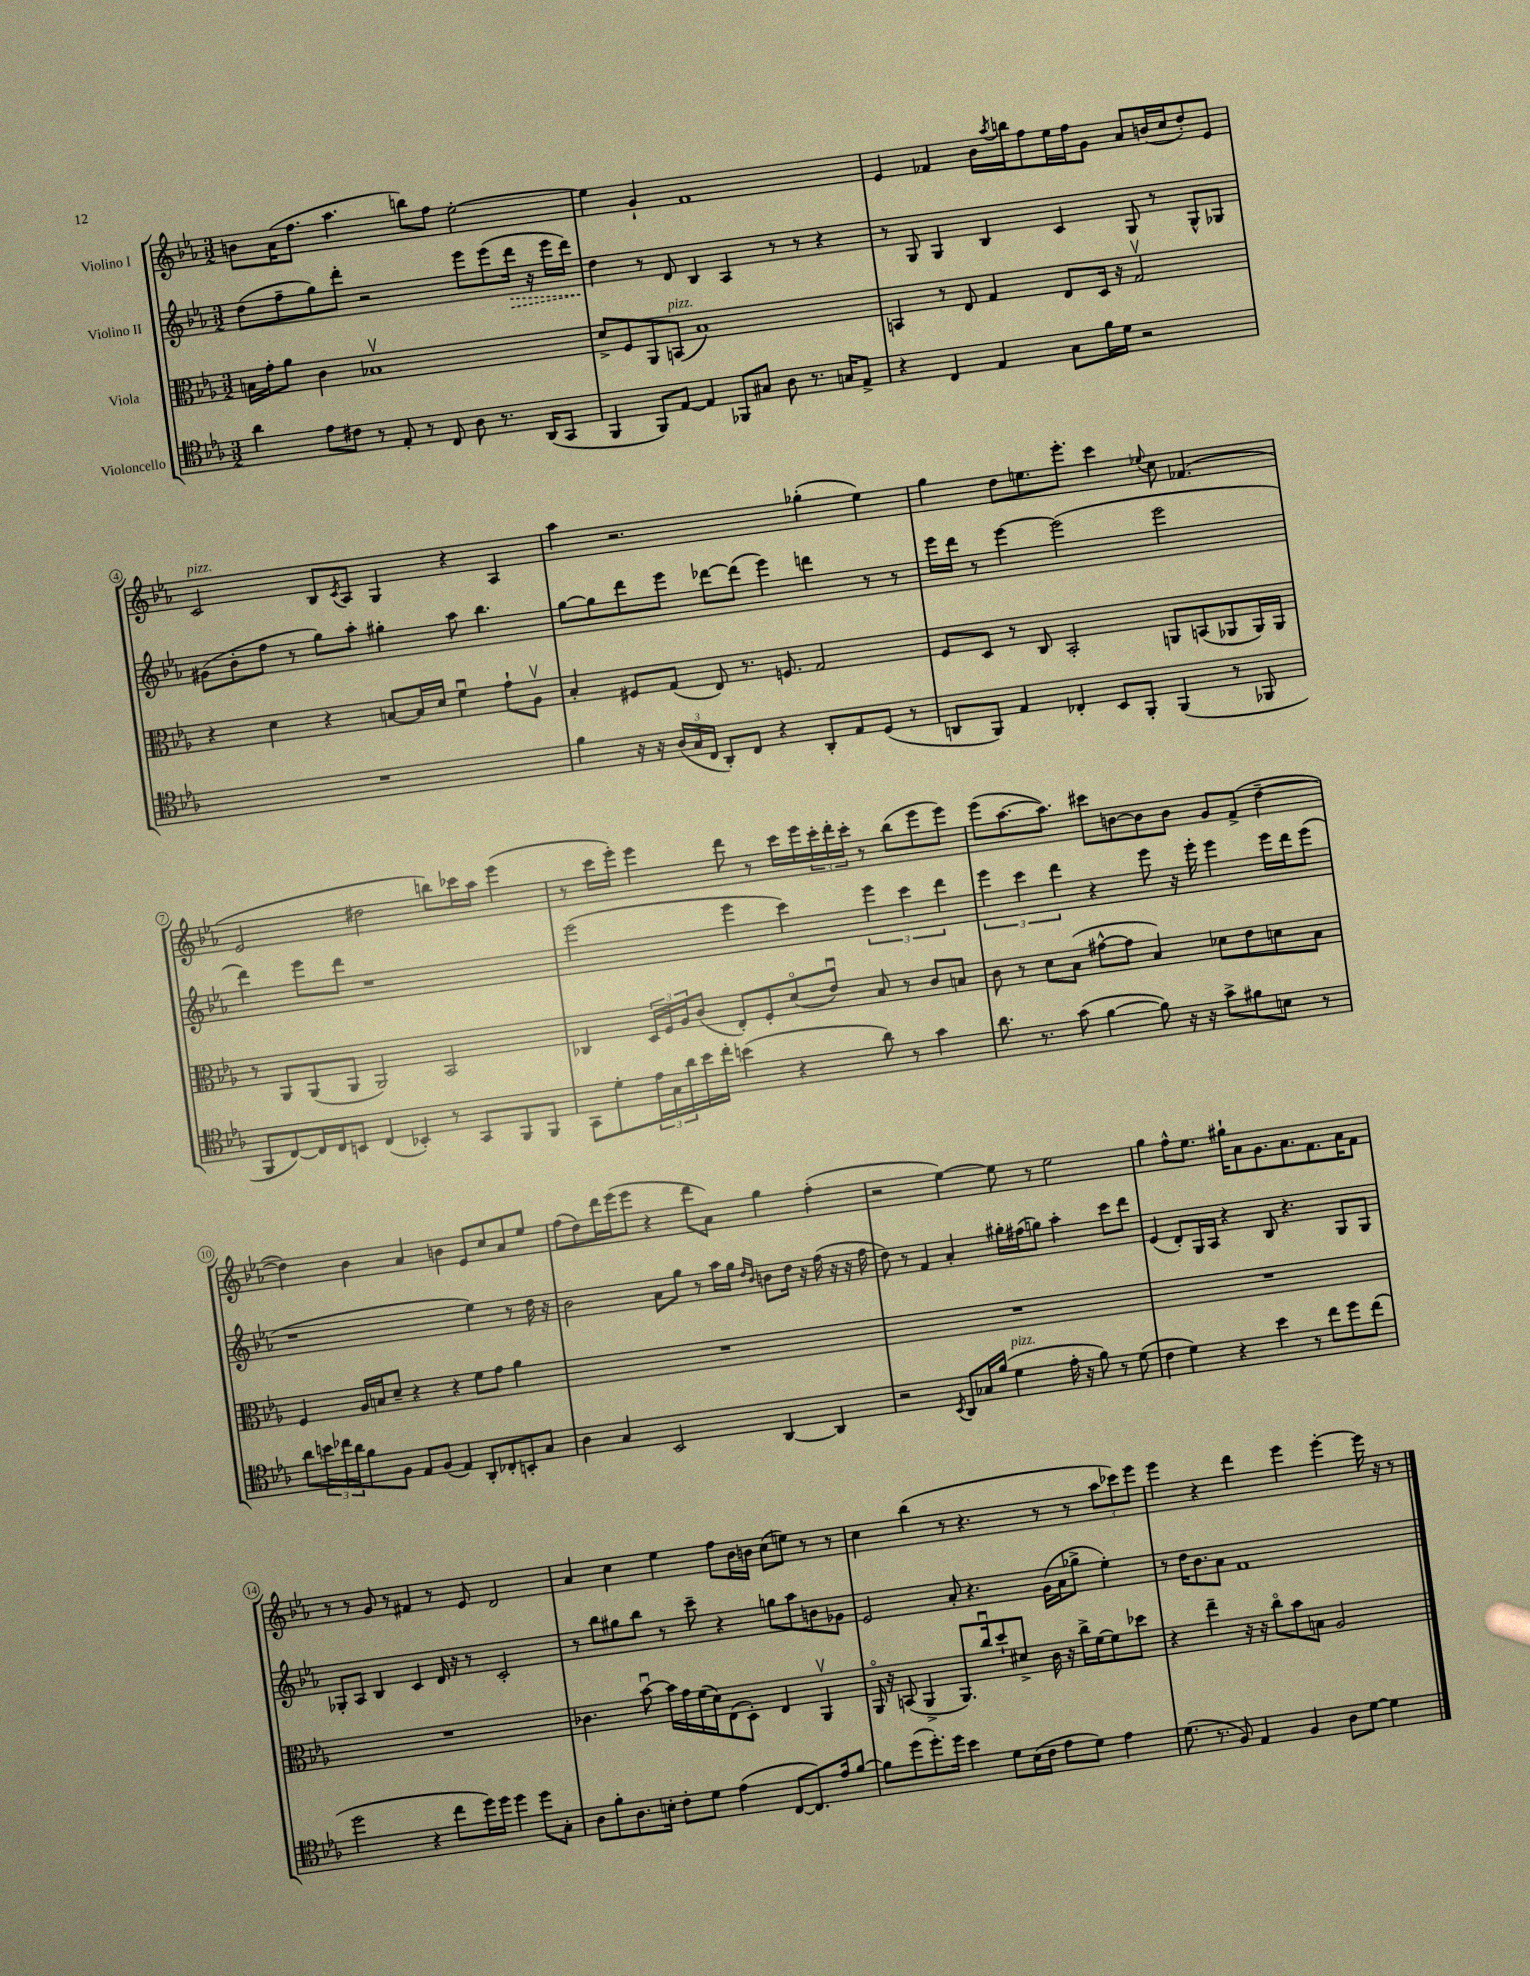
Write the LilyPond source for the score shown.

<<
\new StaffGroup <<
\new Staff = "s0" \with { instrumentName = "Violino I" } {
    \clef treble \key ees \major \numericTimeSignature \time 3/2
    b'8 aes'16( f''8. aes''4. b''8) f''8 ees''2~-. |
    ees''4 g'4-! f'1 |
    ees'4 fes'4 bes'16 \acciaccatura { aes''8 } b''16 f''8 ees''16 f''16 g'8 aes'8 b'16( c''16 d''8-.) ees'8 |
    c'2^\markup { \italic "pizz." } bes8 \acciaccatura { c'8 } aes8 g4 r4 aes4 |
    aes''4 r2. ges''4-.( ees''4) |
    g''4 d''8 e''8. ees'''8.-. c'''4 \appoggiatura { ees''8 } c''8 fes'4.( |
    ees'2 dis''2 b''8) ces'''16 aes''16 ees'''4( |
    r8 c'''16 ees'''16-.) ees'''4 d'''8 r8 c'''16 ees'''16 \tuplet 3/2 { c'''16-. d'''16-. c'''16-. } r8 bes''8( ees'''8 ees'''8) |
    ees'''8( aes''8.~ aes''8.) cis'''8 b'8~ b'8 b'8 g'8 f'8->( d''4~-- |
    d''4) bes'4 aes'4 b'4 ees'8 c''8 aes'8 ees''8 |
    f''8( d''8) d'''16 ees'''16( ees'''8 r4 d'''8 aes'8) g''4 f''4-.( |
    r2 ees''4~) ees''8 r8 ees''2 |
    g''4 f''8-^ ees''8. gis''16-! aes'8 g'8. aes'8. f'8. aes'16 f'8 |
    r8 r8 g'8 r8 fis'4 r8 ees'8 d'2 |
    aes'4 c''4 ees''4 f''8 bes'16 b'16 c''8( e''8) r8 r8 |
    c''4 bes''4( r8 r4. r8 r8 \tuplet 3/2 { aes''8 ces'''8) ees'''8 } |
    ees'''4 r4 d'''4 ees'''4 ees'''4~-. ees'''16 r16 r8 \bar "|." |
}
\new Staff = "s1" \with { instrumentName = "Violino II" } {
    \clef treble \key ees \major \numericTimeSignature \time 3/2
    d''8( f''8-- g''8) d'''8-. r2 ees'''8 ees'''8( \once \override Hairpin.style = #'dashed-line d'''16\> r16 ees'''16 d'''16) |
    d''4\! r8 d'8 bes4 aes4 r8 r8 r4 |
    r8 g8 g4 bes4 c'4 g8 r8 g8-^ ges8 |
    gis'8( bes'8-. f''8 r8 g''8) aes''8-. gis''4-. aes''8 bes''4. |
    g''8~ g''8 d'''8 ees'''8 des'''8~ des'''8( ees'''4) d'''4 r8 r8 |
    ees'''16 d'''16 r8 ees'''4~ ees'''2( ees'''2 |
    d'''4) ees'''8 d'''8 r1 |
    ees'''2( ees'''4 c'''4) \tuplet 3/2 { ees'''4 c'''4 d'''4 } |
    \tuplet 3/2 { ees'''4 c'''4 d'''4 } r4 ees'''8 r16 ees'''16-. ees'''4 ees'''16 d'''16 ees'''8( |
    r1 ees''4) r8 d''16 r16 |
    bes'2 aes'8 g''8 r8 aes''16 g''16 \grace { d''16 bes'16 } b'8 d''16 r16 f''16( r16 r16 f''16 |
    d''8) r8 f'4 aes'4-. gis''16-. fis''16( g''8) aes''4-. c'''8 d'''8 |
    ees'4( d'8-.) g16 aes16 r4 bes8 r4. g8 g8 |
    ges8-. aes8 bes4 c'4 d'16 r16 r8 c'2-. |
    r8 bes''8 gis''8 bes''8 r8 c'''8-- r4 g''8 aes''8 b'8 ges'8 |
    ees'2 aes'8-. r4. g'16( aes'16 ges''8-> ees''4-.) |
    r8 d''16 bes'8. aes'8 f'1 \bar "|." |
}
\new Staff = "s2" \with { instrumentName = "Viola" } {
    \clef alto \key ees \major \numericTimeSignature \time 3/2
    b16 g'16-. aes'8 c'4 bes1\upbow |
    d'8-> f8 aes,8 b,8^\markup { \italic "pizz." }( bes1) |
    b,4 r8 ees8 g4 ees8 d16 r16 g2\upbow |
    r4 d'4 r4 b8~ b16 d'16 f'4\downbow g'8-! aes8\upbow |
    bes4-. fis8 g8( ees8) r8. f8. g2 |
    f8 d8 r8 c8 bes,2-. a,8 b,8( aes,8 aes,16) aes,16 |
    r8 aes,8 aes,8( aes,8 aes,2) bes,2 |
    ces4 \tuplet 3/2 { d16 f16 aes16 } c'8( ees8-.) f8-. d'8\flageolet( ees'8\downbow) bes8 r8 c'8 b8 |
    c'8 r8 d'8 bes8( gis'8~-^ gis'8 bes4) des'8 ees'8 d'8 bes8 |
    f4 aes16 b16 d'8-- r4 r4 f'8 g'8 aes'4 |
    R1. |
    R1. |
    R1. |
    R1. |
    ces'4. bes'8~\downbow bes'16 g'16 f'16( d'16) ees8( d8-.) ees4 aes,4\upbow |
    aes,16\flageolet r16 b,8( aes,4-> aes,8.) c''16\downbow d''8-! dis'8-> c'16 r16 c''16-> f'16~ f'8 des''8 |
    r4 ees''4-- r16 r16 c''8\flageolet bes'8 b8 aes2 \bar "|." |
}
\new Staff = "s3" \with { instrumentName = "Violoncello" } {
    \clef tenor \key ees \major \numericTimeSignature \time 3/2
    aes'4 ees'8 cis'8 r8 ees8-. r8 c8 aes8 r8. aes,16( g,8 |
    f,4 f,8) ees8~ ees4 fes,8 gis8 aes8 r8. g16 ees8-> |
    r4 c4 ees4 g8 f'16 d'16 r2 |
    R1. |
    f'4 r16 r16 \tuplet 3/2 { aes16( g16 c16 } aes,8-.) c8 r4 aes,8-. ees8 d8( r8 |
    a,8 f,8) ees4 ces4-. bes,8 f,8-. f,4( r8 fes,8 |
    f,8 c8~) c16 c16 b,8 c4( bes,4-.) r8 g,8 f,8 f,8 |
    g,8 d'8-. \tuplet 3/2 { ees'16 g16 aes'16 } bes'16 c''16-. b'4( r4 aes'8) r8 g'4 |
    aes'8. r8. g'8( f'4~ f'8) r16 r16 g'8-> fis'8 b8 r8 |
    aes'8 \tuplet 3/2 { b'16 ces''16 aes'16 } f'8 f8 ees8 f8( ees4) aes,8-. ces8-. b,8-. g8 |
    aes4 g4 bes,2 aes,4~ aes,4 |
    r2 \acciaccatura { bes,8 } aes,8 ges16 f'16( d'4^\markup { \italic "pizz." } ees'16-. r16 f'8) r8 d'8( |
    c'4 d'4) r4 bes'4 r8 c''8 d''8 c''8( |
    d''2 r4 c''8 d''16) d''16 d''4 d''8 g8-. |
    aes8 f'8-. aes8. b16-. c'8-. d'8 ees'4( c8~ c8.) ees'16 f'8~ |
    f'8 d''8( d''8.-.) d''16 bes'4 d'8 bes16( c'16 ees'8 d'8) ees'4 |
    d'8.( r8. f8) ees4 f4 aes8 d'8~ d'4 \bar "|." |
}
>>
>>
\layout { \context { \Score \override BarNumber.stencil = #(make-stencil-circler 0.1 0.3 ly:text-interface::print) } }
